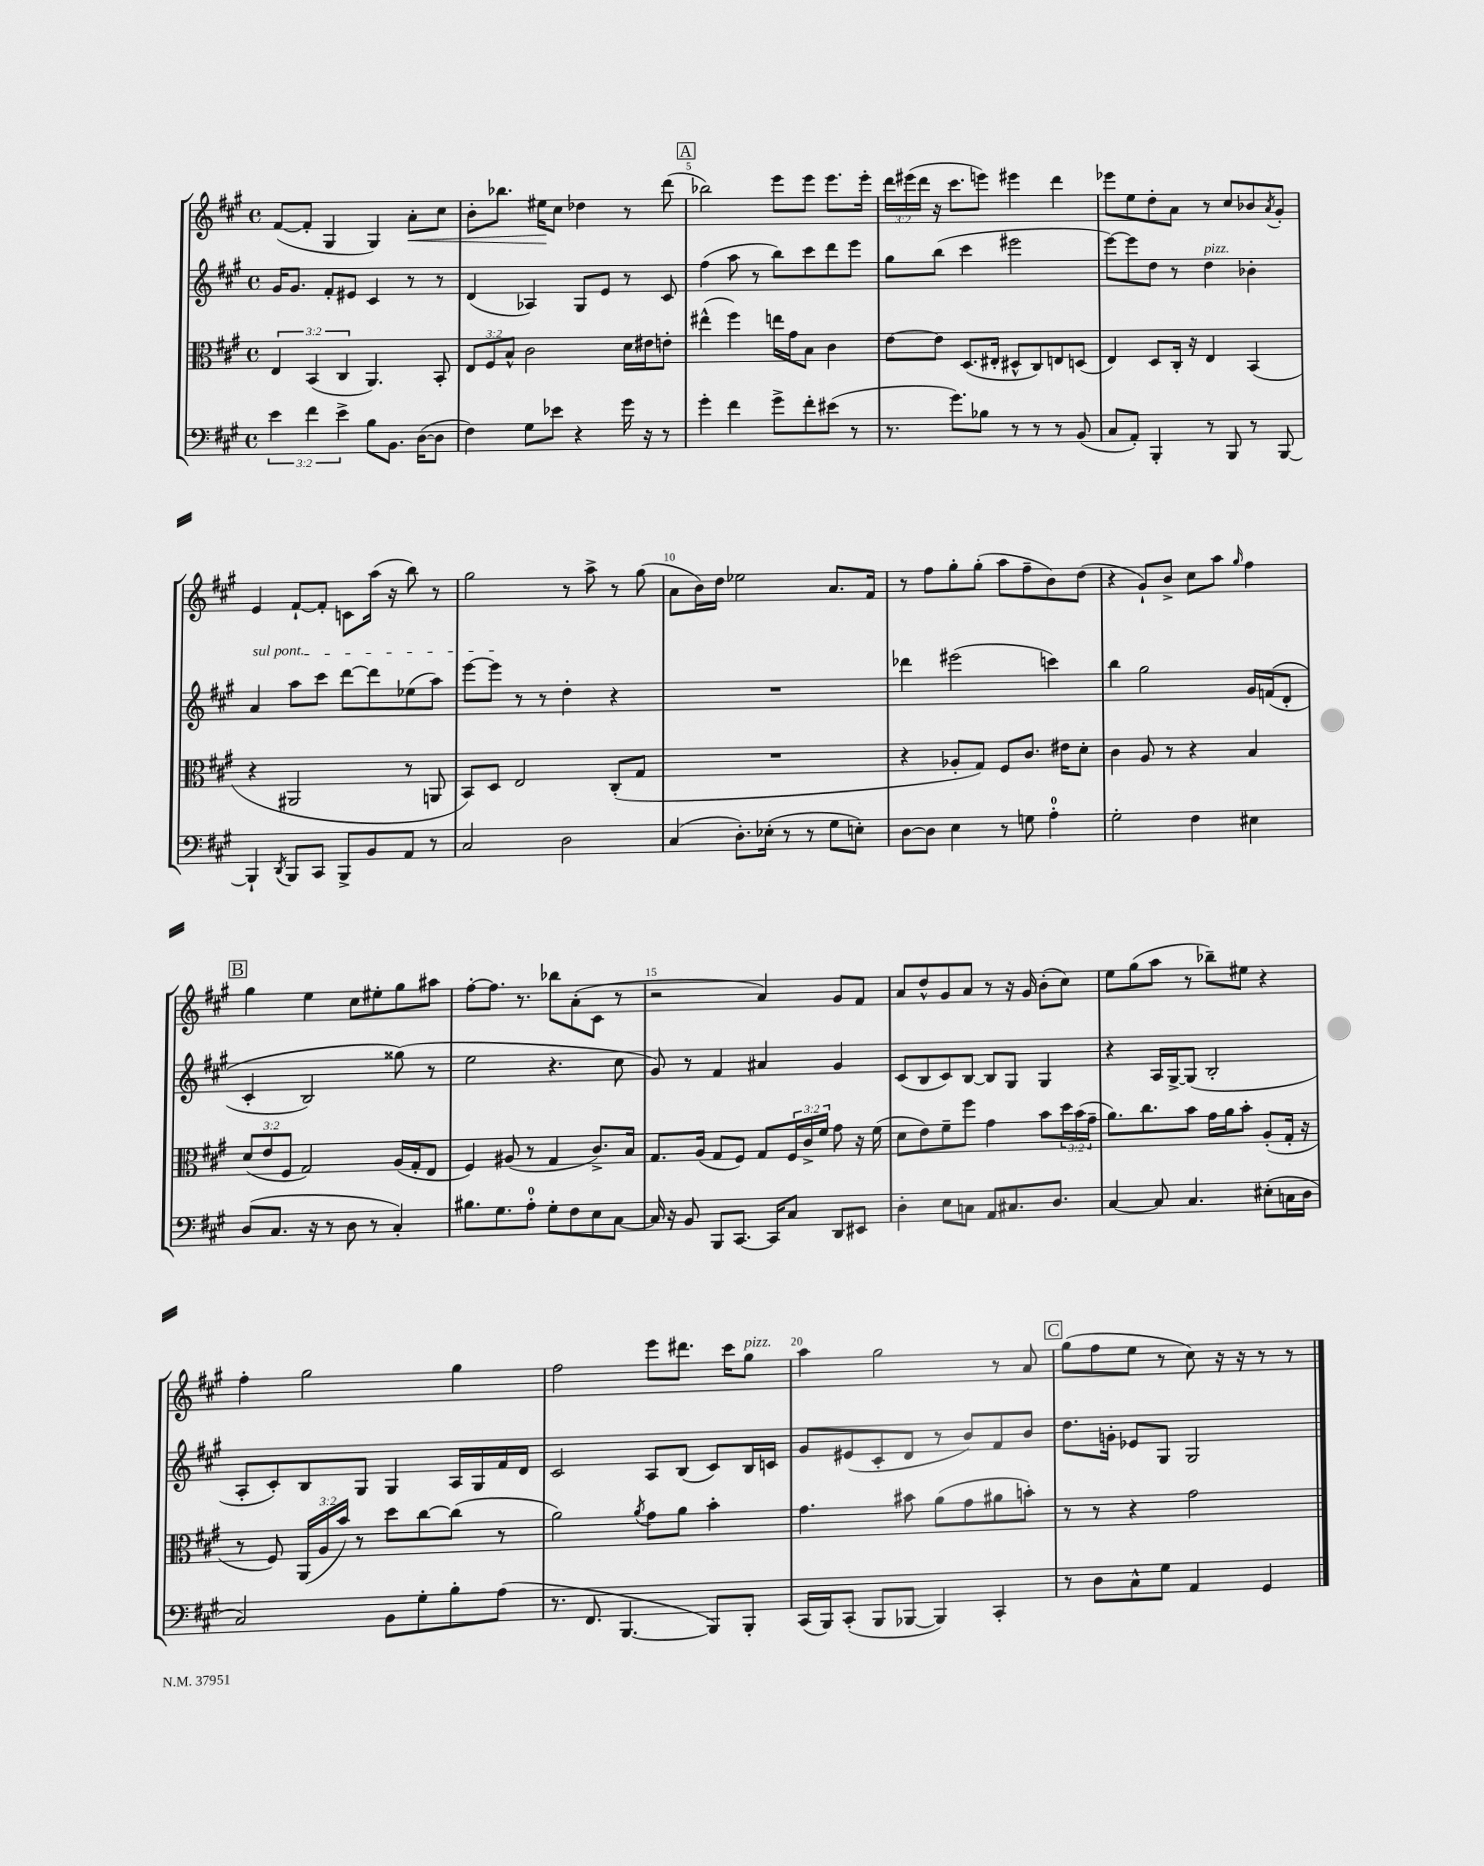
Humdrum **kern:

**kern	**kern	**kern	**kern
*staff4	*staff3	*staff2	*staff1
*clefF4	*clefC3	*clefG2	*clefG2
*k[f#c#g#]	*k[f#c#g#]	*k[f#c#g#]	*k[f#c#g#]
*M4/4	*M4/4	*M4/4	*M4/4
*met(c)	*met(c)	*met(c)	*met(c)
6e	6E	16g#	([8f#
.	.	8.g#	.
.	.	.	8f#']
6f#	(6BB	.	.
.	.	8f#'	4G#
6e^	6C#	.	.
.	.	8e#	.
8B	4.AA)	4c#	4G#)
8.BB	.	.	.
.	.	8r	8a'
([16D	.	.	.
8D]	8BB'	8r	8cc#
=	=	=	=
4F#)	12E	(4d	8b'
.	12F#	.	.
.	.	.	8.bb-
.	12B^^	.	.
8G#	2c#	4A-)	.
.	.	.	16ee#
8e-	.	.	8cc#
4r	.	8G#	4dd-
.	.	8e	.
16g#	16d	8r	8r
16r	16e#	.	.
8r	8e'	8c#	(8ddd
=	=	=	=
4g#'	(4ee#^^	(4ff#	2bb-)
4f#	4ff#)	8aa	.
.	.	8r	.
8g#^	16ee	8bb)	8eee
.	16g#	.	.
8f#'	8B	8ccc#	8eee
(8e#	4c#	8ddd	8.eee
8r	.	8eee	.
.	.	.	16eee'
=	=	=	=
8.r	[8e	8gg#	24ddd
.	.	.	(24eee#
.	.	.	24ddd
.	8e]	(8bb	16r
8.g#)	.	.	8.ccc#
.	(8.D	4ccc#	.
8B-	.	.	8eee)
.	16E#'	.	.
8r	8D#^^	2eee#	4eee#
8r	8C#)	.	.
8r	8E	.	4ddd
(8BB	(8D	.	.
=	=	=	=
8C#	4E)	[8eee)	8eee-
8AA')	.	8eee]	8ee
4BBB'	8D	8dd	8dd'
.	16C#'	8r	8a
.	16r	.	.
8r	4E	4dd	8r
8BBB	.	.	8cc#
8r	(4BB	4b-'	8b-
.	.	.	8qa
[8BBB	.	.	8g#'
=	=	=	=
4BBB`]	4r	4a	4e
8qDD	.	.	.
8BBB	2AA#	8aa	[8f#`
8CC#	.	8ccc#	8f#']
8BBB^	.	[8ddd	8c
8BB	.	8ddd]	(16aa
.	.	.	16r
8AA	8r	(8ee-	8bb)
8r	8AA	8aa)	8r
=	=	=	=
2C#	8BB)	[8eee	2gg#
.	8D	8eee]	.
.	2E	8r	.
.	.	8r	.
2D	.	4dd'	8r
.	.	.	8aa^
.	(8C#'	4r	8r
.	8G#	.	(8gg#
=	=	=	=
(4C#	1r	1r	8a
.	.	.	16b)
.	.	.	16dd
8.D')	.	.	2ee-
(16E-'	.	.	.
8r	.	.	.
8r	.	.	.
8G#	.	.	8.a
8E')	.	.	.
.	.	.	16f#
=	=	=	=
[8D	4r	4ddd-	8r
8D]	.	.	8ff#
4E	8A-'	(2eee#	8gg#'
.	8G#)	.	(8gg#'
8r	8F#	.	8aa
8G	8.c#	.	8ff#~
4A'	.	4ccc)	8b)
.	16e#	.	.
.	8d'	.	(8dd
=	=	=	=
2G#'	4c#	4bb	4r
.	8A	2gg#	8g#`)
.	8r	.	8b^
4F#	4r	.	8cc#
.	.	.	8aa
.	.	.	16qqgg#
4E#	4B	16g#	4ff#
.	.	&((16f	.
.	.	8d'	.
=	=	=	=
(8D	(12d	4c#'	4gg#
.	12e	.	.
8.C#	.	.	.
.	12F#	.	.
.	2G#)	2B)	4ee
16r	.	.	.
8r	.	.	.
8D	.	.	8cc#
8r	.	.	8ee#'
4C#')	(16A	(8gg##&)	8gg#
.	16G#'	.	.
.	8E	8r	8aa#
=	=	=	=
8.B#	4F#)	2ee	[8ff#'
.	.	.	8.ff#]
8.G#	.	.	.
.	(8A#	.	.
.	.	.	8.r
8A'	8r	.	.
8G#'	4G#	4.r	8bb-
8F#	.	.	(8a'
8E	8.c#^)	.	8c#
[8C#	.	8cc#	8r
.	16B	.	.
=	=	=	=
16C#]	8.G#	8g#)	2r
16r	.	.	.
8BB	.	8r	.
.	(16A	.	.
8BBB	8G#	4f#	.
[8.CC#	8F#)	.	.
.	8G#	4a#	4a)
16CC#]	.	.	.
8C#	24F#	.	.
.	24c#^	.	.
.	24f#	.	.
8DD	8g#	4g#	8g#
8EE#	16r	.	8f#
.	(16f#	.	.
=	=	=	=
4D'	8d	(8c#	8a
.	8e)	8B	8dd^^
8E	8f#~	8c#)	8g#
8C	8ff#	[8B	8a
8AA	4g#	8B]	8r
8.C#	.	8G#	16r
.	.	.	16g#
.	8b	4G#	(8b'
8.D	.	.	.
.	24dd	.	8cc#)
.	(24b	.	.
.	24g#~	.	.
=	=	=	=
[4C#	8.a)	4r	8ee
.	.	.	(8gg#
.	8.cc#	.	.
8C#]	.	16A	8aa
.	.	[16G#^	.
4.C#	8b	(8G#]	8r
.	16g#	2B'	8bb-~)
.	16a	.	.
.	8b'	.	8ee#
(8E#'	(8A'	.	4r
16C	16G#'	.	.
16D	16r	.	.
=	=	=	=
2C#)	8r	8A'	4ff#'
.	8F#)	8c#')	.
.	(24AA	8B	2gg#
.	24A	.	.
.	24b)	.	.
.	8r	8G#	.
8BB	8dd	4G#	.
8G#'	[8cc#	.	.
8B'	(8cc#]	16A	4gg#
.	.	16G#	.
(8A	8r	16f#	.
.	.	16d	.
=	=	=	=
8.r	2a)	2c#	2ff#
8.FF#	.	.	.
[4.BBB	.	.	.
.	8qa	.	.
.	8g#	8A	8eee
.	8a	(8B	8.ddd#
8BBB])	4b'	8c#)	.
.	.	.	16ccc#
8BBB'	.	16B	8gg#
.	.	16c	.
=	=	=	=
(16CC#	4.g#	8g#	4aa
16BBB)	.	.	.
(8CC#'	.	(8e#	.
8BBB	.	8c#'	2gg#
[8BBB-	8b#	8d	.
4BBB-])	(8a	8r	.
.	8g#	8b)	.
4CC#'	8a#	8f#	8r
.	8b')	8b	8a
=	=	=	=
8r	8r	8.dd	(8gg#
8D	8r	.	8ff#
.	.	16g'	.
8C#^^	4r	8e-	8ee
8G#	.	8G#	8r
4AA	2g#	2G#	8cc#)
.	.	.	16r
.	.	.	16r
4GG#	.	.	8r
.	.	.	8r
==	==	==	==
*-	*-	*-	*-
